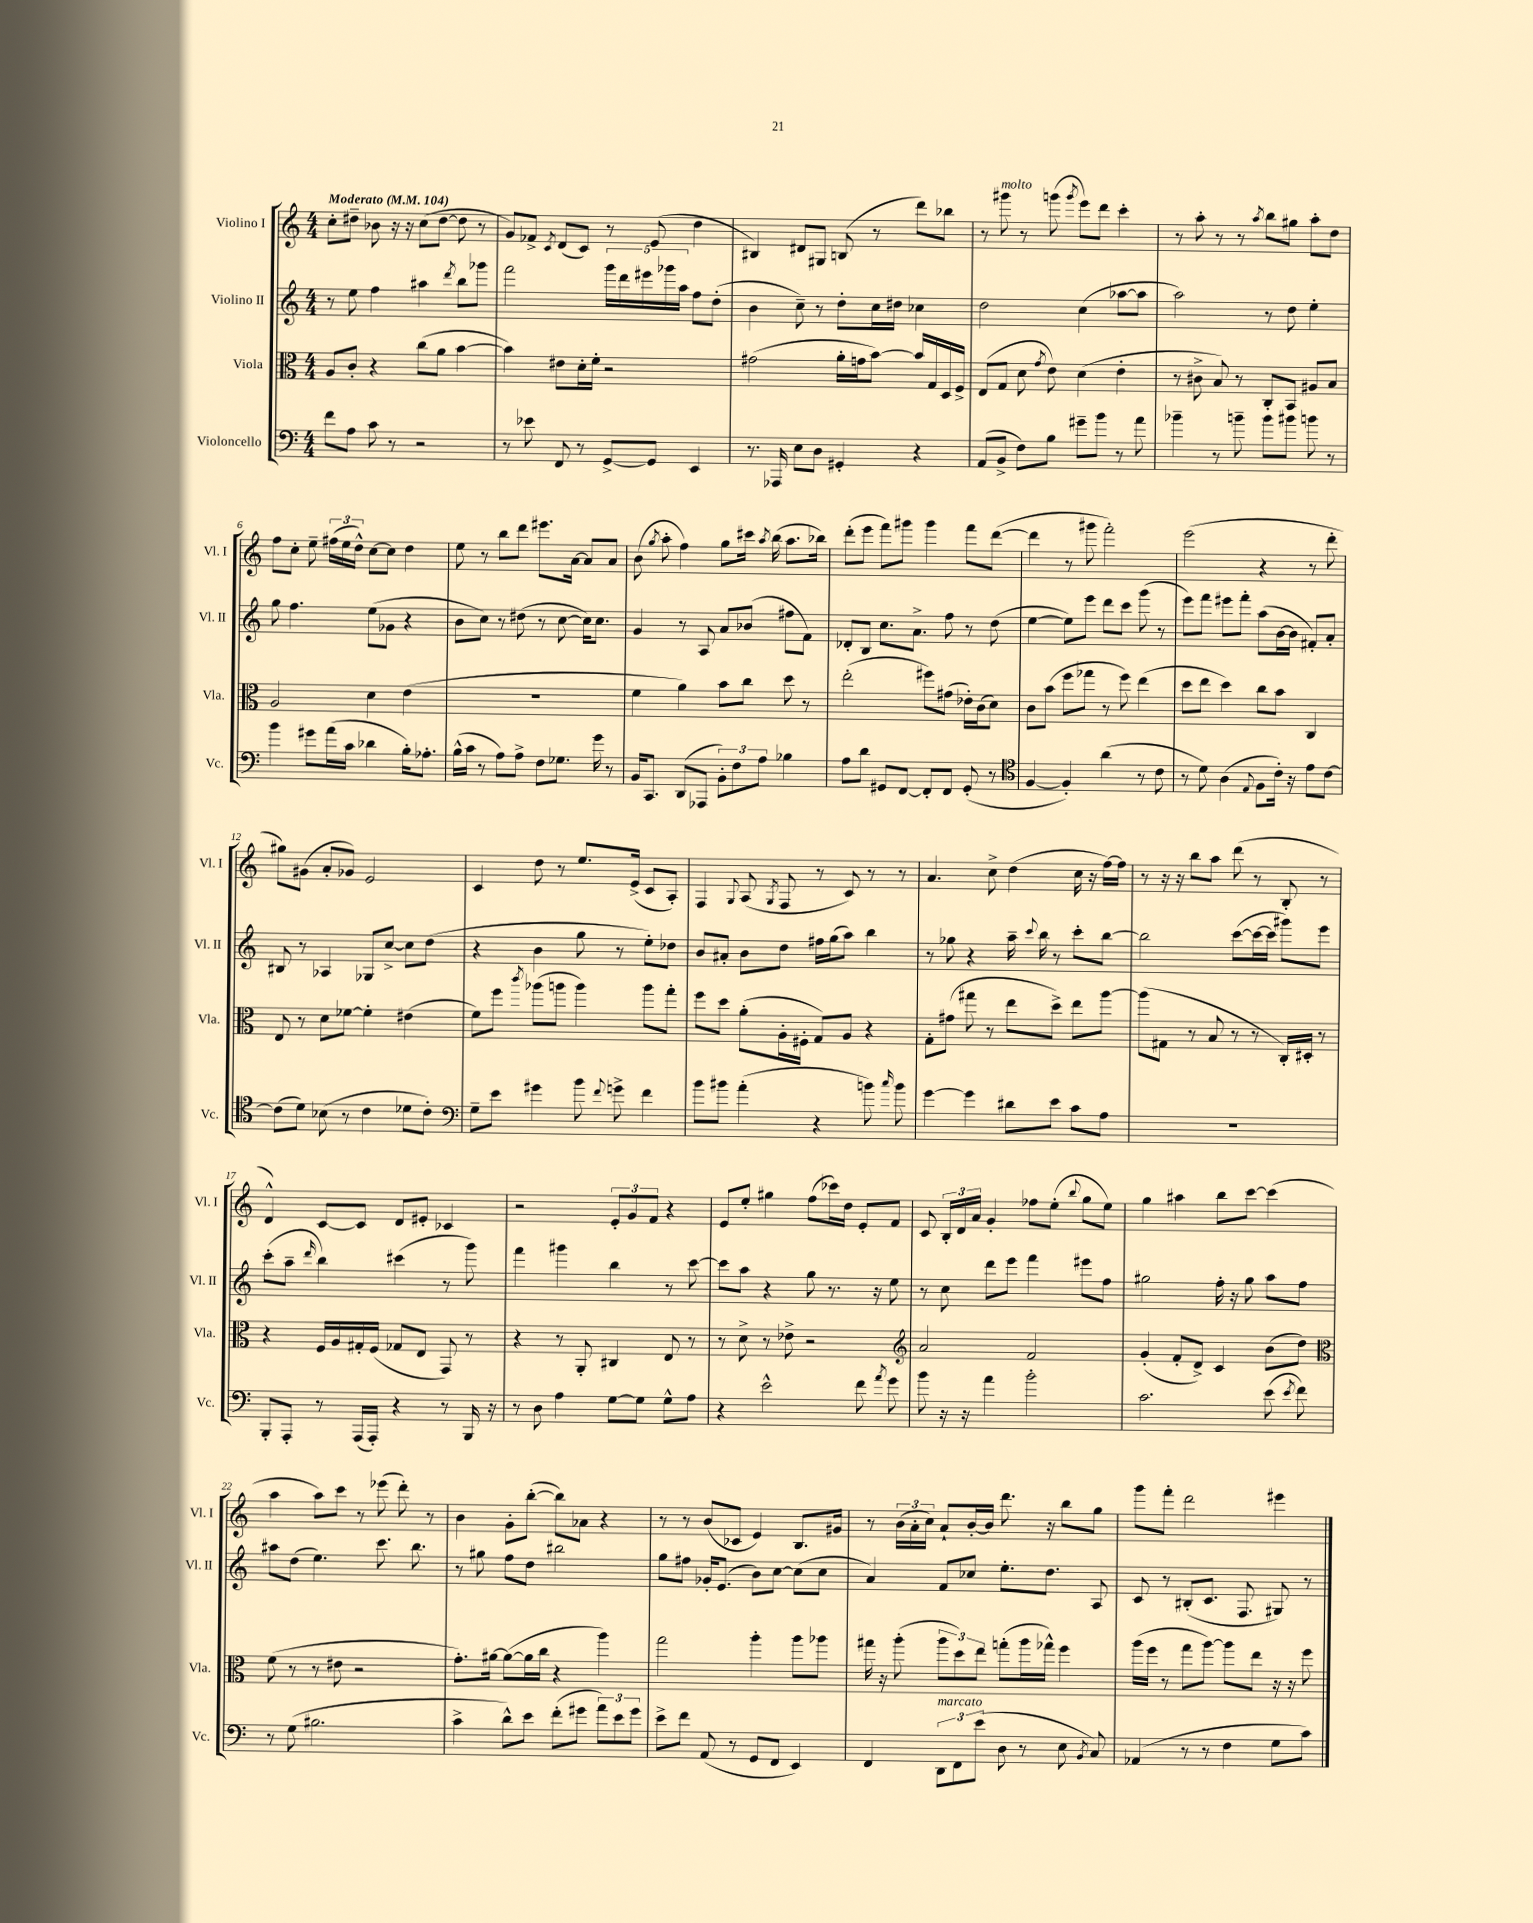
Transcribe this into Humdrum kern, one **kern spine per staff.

**kern	**kern	**kern	**kern
*staff4	*staff3	*staff2	*staff1
*clefF4	*clefC3	*clefG2	*clefG2
*k[]	*k[]	*k[]	*k[]
*M4/4	*M4/4	*M4/4	*M4/4
*MM104	*MM104	*MM104	*MM104
8f	8A	8r	8cc'
8A	8c'	8ee	8dd#~
8c	4r	4ff	8b-
8r	.	.	16r
.	.	.	16r
2r	(8cc	4aa#	(8cc
.	8a	.	[8dd#
.	.	8qddd	.
.	[4b	8bb	8dd#]
.	.	8ggg-	8r
=	=	=	=
8r	4b])	2fff	8g)
8e-	.	.	8f-^
.	.	.	8qc
8FF	8e#	.	(8d
8r	16d'	.	8c)
.	16f'	.	.
[8GG^	2r	20ggg	8r
.	.	20ddd	.
.	.	20eee#	.
8GG]	.	.	(8e
.	.	20ggg-	.
.	.	20aa	.
4EE	.	8ff	4dd
.	.	(8dd'	.
=	=	=	=
8.r	(2g#	4b	4B#)
16AAA-	.	.	.
8E	.	8cc~)	8d#
8D	.	8r	8G#
4GG#'	16a'	8dd'	(8B
.	16g	.	.
.	[8b)	16cc	8r
.	.	16dd#	.
4r	16b]	4cc-	8ddd)
.	16G	.	.
.	16D	.	8bb-
.	16F^	.	.
=	=	=	=
(8AA	(8E	2dd	8r
8BB^	8G	.	8ggg#
8F)	8d	.	8r
.	8qg	.	.
8B	8e)	.	(8ggg
.	.	.	8qggg
8g#~	(4d	(4cc	8eee)
8b	.	.	8ddd
8r	4e'	[8aa-	4ccc'
8a	.	8aa-]	.
=	=	=	=
4b-~	8r	2aa)	8r
.	8c#^	.	8aa'
8r	8B)	.	8r
8b~	8r	.	8r
.	.	.	8qaa
8b	8C'	8r	8bb
8b#	8BB	8dd	8gg#
8b	8A#	4ee'	8aa'
8r	8B	.	8dd
=	=	=	=
4b	2A	8gg	8ff
.	.	4.ff	8cc'
8g#	.	.	8ee~
(16a	.	.	(24ff#
.	.	.	24ee
16c	.	.	.
.	.	.	24dd^^)
4d-	4d	(8ee	[8cc
.	.	8g-	8cc]
16B')	(4e	4r	4dd
8.A-'	.	.	.
=	=	=	=
(16B^^	1r	8b	8ee
16c	.	.	.
8r	.	8cc)	8r
8A)	.	8r	8bb
8A^	.	(8dd#	8ddd
8F	.	8r	8.eee#
8.G-	.	[8cc	.
.	.	.	[16a
.	.	16cc])	8a]
16g	.	8.cc	.
8r	.	.	8a
=	=	=	=
16BB	4f	4g	(8b
8.CC	.	.	.
.	.	.	8qgg
.	.	.	8aa'
(8DD	4a)	8r	4ff)
8AAA-	.	8A	.
12BB')	8b	8a	8gg
12F	.	.	.
.	8cc	(8b-	16ccc#
12A	.	.	.
.	.	.	8qaa
.	.	.	(16bb
4B-	8dd	8ff#	8.aa
.	8r	8f)	.
.	.	.	16bb-)
=	=	=	=
8A	(2ee'	8d-'	(8ddd'
8d	.	8B	8eee
8GG#	.	8.cc	8fff)
[8FF	.	.	8ggg#
.	.	8.a^	.
8FF']	8ff#)	.	4ggg#
8FF	(8g#	8ff	.
(8GG#'	16e-')	8r	8fff
.	(16c	.	.
8r	8d)	(8dd	([8ddd
=	=	=	=
*clefC4	*	*	*
[4F	8c	[4ee	4ddd]
.	(8b	.	.
4F'])	8ff	8ee])	8r
.	8gg-	8eee	8ggg#
(4a	8r	8ddd	2fff')
.	8ff)	8ccc	.
8r	(4ee	(8ggg	.
8c	.	8r	.
=	=	=	=
8r	8dd	8eee)	(2eee
8d)	8ee	8fff	.
(4A	4dd)	8eee#	.
.	.	8fff'	.
8qqE	.	.	.
8F	8cc	(8aa	4r
16c')	8b	[16b	.
16r	.	16b]	.
8e	4C	8f#')	8r
[8c	.	8a'	8ddd'
=	=	=	=
(8c]	8E	8B#	8gg#)
8d)	8r	8r	(8g#
(8B-	8d	4A-	8a'
8r	[8f-	.	8g-)
4c	4f-']	8G-	2e
.	.	[8cc^	.
8d-	(4e#	8cc]	.
8c')	.	(8dd	.
=	=	=	=
*clefF4	*	*	*
8G~	8f)	4r	4c
8e	8ff	.	.
.	8qccc	.	.
4g#	(8aa-	4b	8dd
.	8aa	.	8r
8b	4aa)	8gg	8.ee
8qqf	.	.	.
8g^	.	8r	.
.	.	.	(16e^
4f	8aa	8ee')	8c
.	8gg'	8dd-	8A')
=	=	=	=
8b	8ff	8b	4F
8b#	8dd	8a#'	.
.	.	.	8qqG
(4a'	(8a'	8b	(8A
.	.	.	8qG
.	16A'	8dd	8F
.	16F#'	.	.
4r	8G)	16ff#	8r
.	.	(16gg	.
.	8A	8aa)	8c)
8b)	4r	4bb	8r
16qqcc	.	.	.
8b	.	.	8r
=	=	=	=
[4g	8G'	8r	4.a
.	(8g#	8gg-	.
4g]	8gg#	4r	.
.	8r	.	8cc^
8d#	8ee	16aa~	(4dd
.	.	8qqccc	.
.	.	16bb	.
8e	8dd^)	8r	.
8c	8ee	8ccc'	16cc
.	.	.	16r
8A	[8aa	[8bb	[16ff)
.	.	.	16ff]
=	=	=	=
1r	(8aa]	2bb]	8r
.	8G#	.	16r
.	.	.	16r
.	8r	.	8bb
.	8B	.	8aa
.	8r	([8ccc	(8ddd
.	8r	16ccc_	8r
.	.	16ccc]	.
.	16C')	8ggg#)	8B'
.	16D#'	.	.
.	8r	8eee	8r
=	=	=	=
8BBB'	4r	(8ccc'	4d^^)
8AAA'	.	8aa~	.
.	.	16qqddd	.
8r	16F	4bb)	[8c
.	16A	.	.
(16AAA	16G#'	.	8c]
16AAA')	(16F	.	.
4r	8G-	(4ccc#	8d
.	8E	.	8e#'
8r	8GG)	8r	4c-
16BBB	8r	8ggg)	.
16r	.	.	.
=	=	=	=
8r	4r	4fff	2r
8D	.	.	.
4A	8r	4ggg#	.
.	8AA'	.	.
[8G	4C#	4bb	12e'
.	.	.	12g
8G]	.	.	.
.	.	.	12f
8G^^	8E	8r	4r
8A	8r	[8ccc	.
=	=	=	=
4r	8r	8ccc]	8e
.	8d^	8aa	8ee'
2e^^	8r	4r	4gg#
.	8e-^	.	.
.	2r	8gg	(8ff
.	.	8.r	16ccc-)
.	.	.	16dd
8f	.	.	8e'
.	.	16r	.
8qa	.	.	.
8g	.	8ee	8f
=	=	=	=
*	*clefG2	*	*
8b	2a	8r	8c
16r	.	8cc	24B'
.	.	.	24d
16r	.	.	.
.	.	.	24a
4a	.	8ddd	4g'
.	.	8eee	.
2b'	2f	4fff	8ff-
.	.	.	(8ee'
.	.	.	8qqbb
.	.	8eee#	8gg
.	.	8ff	8ee)
=	=	=	=
2.c	(4g'	2gg#	4gg
.	8f'	.	4aa#
.	8d^)	.	.
.	4c	16ff'	8bb
.	.	16r	.
.	.	8gg#	[8ccc
(8e	(8b	8aa	(4ccc]
8qe	.	.	.
8f)	8dd)	8ff	.
=	=	=	=
*	*clefC3	*	*
8r	(8f	8aa#	4aa
(8G	8r	(8dd	.
2.B#	8r	4.ee)	8aa)
.	8e#	.	8ccc
.	2r	.	8r
.	.	8.ccc	(8eee-
.	.	.	8ddd')
.	.	8.bb	.
.	.	.	8r
=	=	=	=
4c^	8.g')	8r	4b
.	.	8gg#	.
.	[16a#	.	.
8d^^)	(8a#_	8ff	8g'
8e	16a#]	8dd	([8bb'
.	16cc	.	.
(8f'	4r	2bb#	8bb])
8g#	.	.	8a-
12a)	4aa)	.	4r
12e	.	.	.
12g#	.	.	.
=	=	=	=
8e^	2gg	8gg	8r
8f	.	8ff#	8r
(8AA	.	16g-'	(8b
.	.	(8.e	.
8r	.	.	8c-
8GG	4aa'	8b)	4e)
8FF	.	[8cc	.
4EE)	8aa	(8cc]	8.B
.	8aa-	8cc	.
.	.	.	16g#
=	=	=	=
4FF	16gg#	4a)	8r
.	16r	.	.
.	(8aa'	.	(24b
.	.	.	24a'
.	.	.	24cc)
12DD	12aa	8f	8a`
12FF	12dd)	.	.
.	.	8cc-	[16b'
(12e	12ee	.	.
.	.	.	16b]
8D	(8gg'	8.ee'	8.ddd
8r	16aa	.	.
.	16gg-^^)	8.dd	16r
8E	4ff	.	8bb
8qBB	.	.	.
8C)	.	8A	8gg
=	=	=	=
(4AA-	(16aa	8c	8ggg
.	16ff	.	.
.	8r	8r	8fff'
8r	8gg	(8B#'	2ddd
8r	[8aa)	8.c	.
4F	8aa]	.	.
.	.	8.F	.
.	8ee	.	.
8G	16r	8G#)	4eee#
.	16r	.	.
8c)	8ff	8r	.
==	==	==	==
*-	*-	*-	*-
